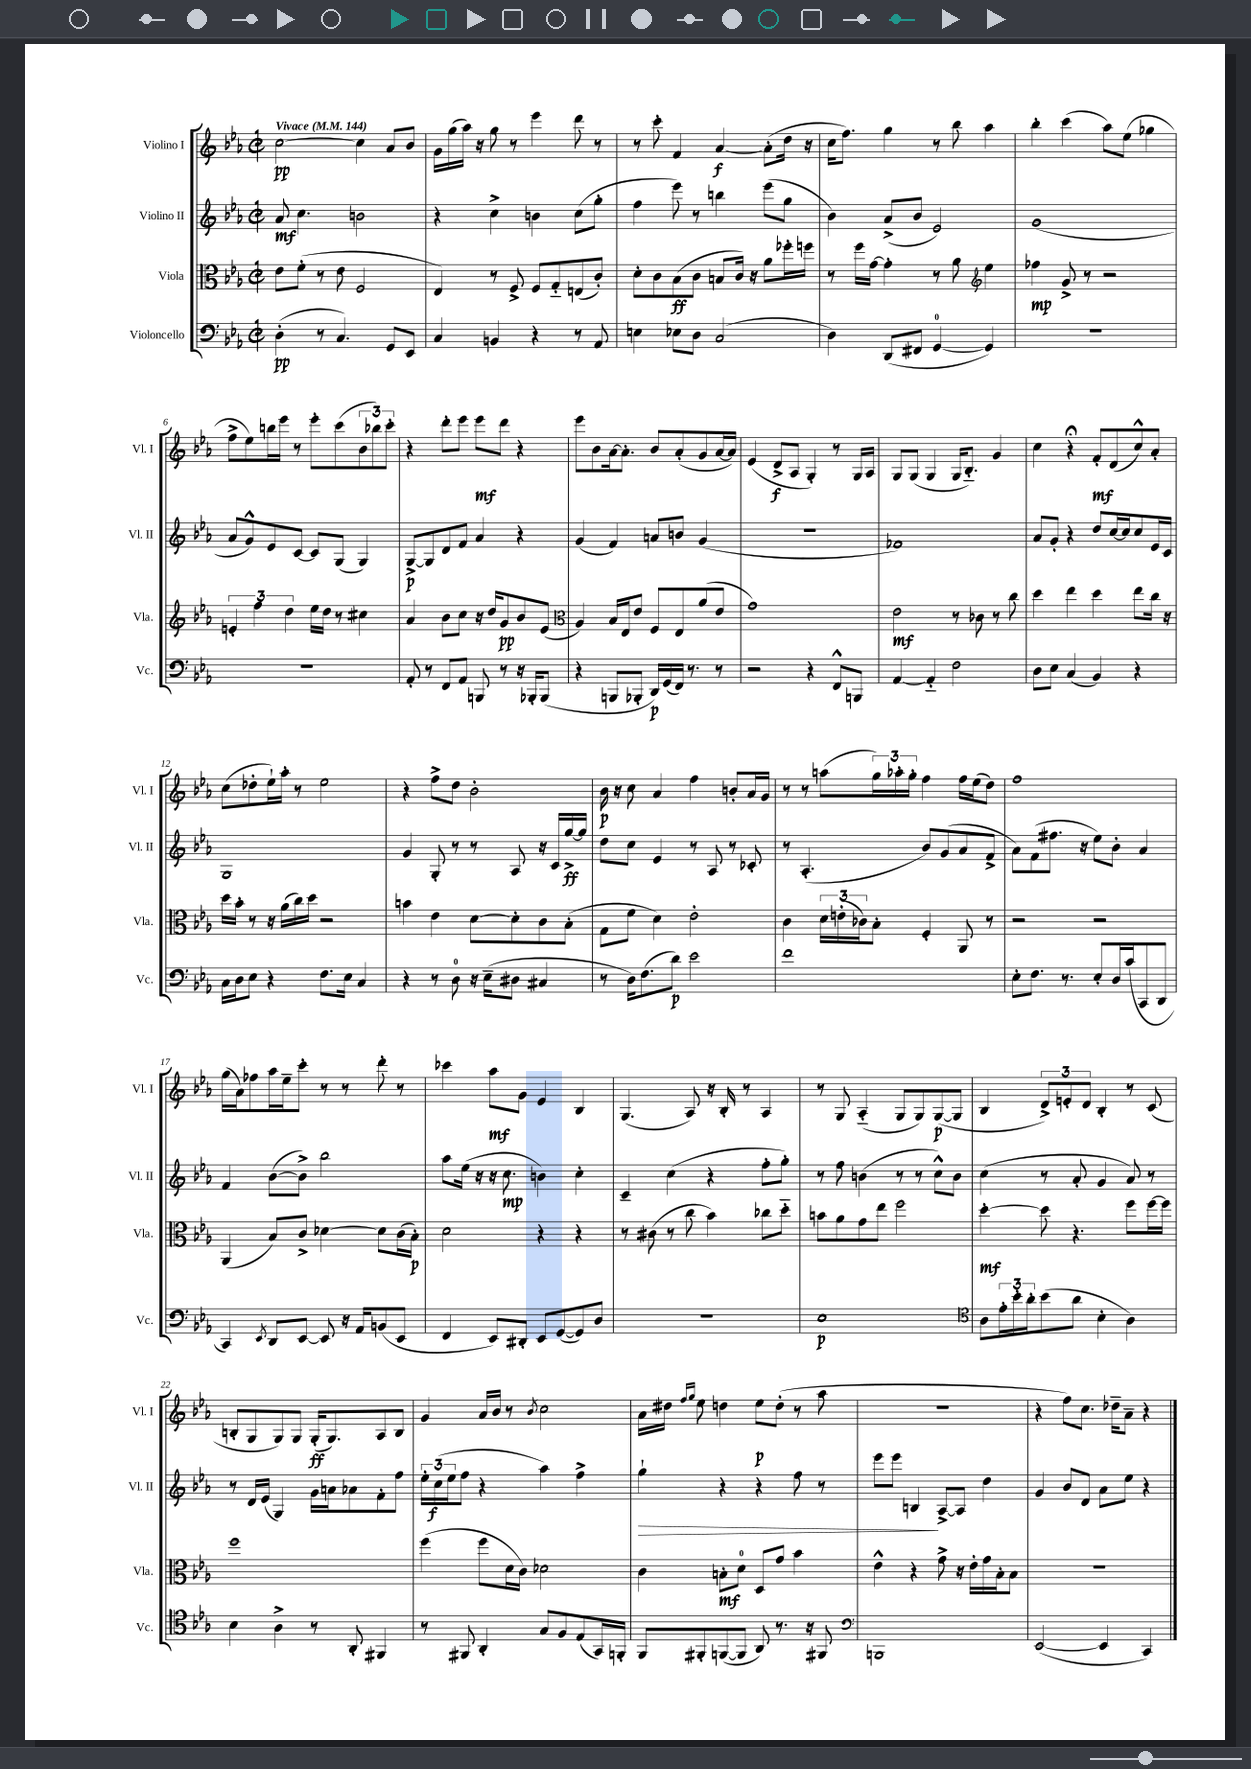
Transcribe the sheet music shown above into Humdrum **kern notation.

**kern	**kern	**kern	**kern
*staff4	*staff3	*staff2	*staff1
*clefF4	*clefC3	*clefG2	*clefG2
*k[b-e-a-]	*k[b-e-a-]	*k[b-e-a-]	*k[b-e-a-]
*M2/2	*M2/2	*M2/2	*M2/2
*met(c|)	*met(c|)	*met(c|)	*met(c|)
*MM144	*MM144	*MM144	*MM144
(4D'	8e-	8a-	[2cc
.	(8f'	4.cc	.
8r	8r	.	.
4.C)	8e-	.	.
.	2F	2b	4cc]
8GG	.	.	8a-
8EE-	.	.	8b-
=	=	=	=
4C	4E-)	4r	16g
.	.	.	(16gg
.	.	.	16aa-)
.	.	.	16r
4BB	8r	4cc^	8gg
.	8F^	.	8r
4r	8F	4b	4eee-
.	8G'~	.	.
8r	(8E	(8cc	8ddd
8AA-	8c')	8gg'	8r
=	=	=	=
4E	8d'	4ff	8r
.	8c	.	8ccc'
8E-	(8B-	8eee-)	4f
8D	8c	8r	.
(2C	8B	4bb	[4a-
.	16c)	.	.
.	16r	.	.
.	8a-	(8eee-	(8a-']
.	16ff-'	8gg	16dd
.	16ff	.	16r
=	=	=	=
4D)	8r	4b-)	16cc
.	.	.	8.ff)
.	16ff	.	.
.	[16g	.	.
(8DD	4g']	(8a-^	4gg
8FF#	.	8b-	.
[4GG	8r	2e-)	8r
.	8a-	.	8bb-
*	*clefG2	*	*
4GG])	4ee-	.	4aa-
=	=	=	=
1r	4ff-	(1g	4bb-'
.	8g^	.	(4ccc
.	8r	.	.
.	2r	.	8aa-)
.	.	.	(8ee-
.	.	.	4gg-
=	=	=	=
1r	6e'	8a-	8ff^
.	.	8g^^)	8ee-)
.	6ff	.	.
.	.	8e-	16bb
.	.	.	16eee-
.	6dd	.	.
.	.	[8c	8r
.	16ee-	8c]	8eee-'
.	16dd	.	.
.	8r	(8G	(8ccc
.	4cc#	4G)	12b-
.	.	.	12bb-)
.	.	.	12ccc'
=	=	=	=
8AA-'	4a-	[8G^	4r
8r	.	8G]	.
8FF	8b-	8d	8ddd'
8AA-	8cc	8f	8eee-
8BBB	16r	4a-	8eee-
.	16dd	.	.
8r	8g	.	8ddd
16r	8b-	4r	4r
16BBB-'	.	.	.
(8BBB-	(8e-	.	.
=	=	=	=
*	*clefC3	*	*
4r	4A-)	(4g	8eee-
.	.	.	8b-
8BBB	16B-	4f)	[16a-
.	16E-	.	8.a-']
8BBB-'	8e-	.	.
16DD)	8F	8a	8b-
(16GG	.	.	.
16FF)	8E-	8b	(8a-'
8.r	.	.	.
.	(8a-	(4g	8g
8r	8e-	.	[16a-
.	.	.	16a-])
=	=	=	=
2r	1g)	1r	(4e-
.	.	.	8d^
.	.	.	8A-
4r	.	.	4G')
8FF^^	.	.	8r
8BBB	.	.	16G
.	.	.	16A-
=	=	=	=
[4AA-	2e-	1f-)	8G
.	.	.	(8G
4AA-'~]	.	.	4G
2F	8r	.	16G
.	.	.	8.B-'~)
.	8c-	.	.
.	8r	.	4g
.	8cc	.	.
=	=	=	=
8D	4dd	8a-	4cc
8E-	.	8g'	.
(4C	4ee-	4r	4r;
4BB-)	4dd	8dd	8f'
.	.	[16cc	(8d
.	.	16cc]	.
4r	8ee-	8cc	8cc^^)
.	16cc	16e-	8a-'
.	16r	16c	.
=	=	=	=
16C	16dd	1G	(8cc
16D	16b-'	.	.
8E-	8r	.	8dd-'
4r	16r	.	16ee-`)
.	(16a-	.	16aa-'
.	16cc)	.	8r
.	16dd	.	.
8.F	2r	.	2ee-
16E-	.	.	.
4C	.	.	.
=	=	=	=
4r	4b	4g	4r
8r	4e-	8G'	8ff^
8D	.	8r	8dd
16r	[8d	8r	2b-'
(16E-~	.	.	.
8D#	8d']	8A-	.
4C#	8c	16r	.
.	.	16c	.
.	(8B-'	[16gg^	.
.	.	16gg]	.
=	=	=	=
8r	8G	8dd	16b-
.	.	.	16r
16D)	8f	8cc	8cc
(8.F	.	.	.
.	4d)	4e-	4a-
8d)	.	.	.
2e-	2e-'	8r	4ff
.	.	8A-	.
.	.	8r	8b'
.	.	8c-'	16a-
.	.	.	16g
=	=	=	=
1f	4c	8r	8r
.	.	(4.A-'	8r
.	24d	.	(8aa
.	(24e'	.	.
.	24c-)	.	.
.	8B-'	.	24gg)
.	.	.	24aa-'
.	.	.	24gg'
.	4F'	8b-)	4ff
.	.	(8g	.
.	8AA-	8a-	16ff
.	.	.	(16ee-
.	8r	8f^	8dd)
=	=	=	=
8E-'	2r	8a-)	1ff
8.F	.	(8f	.
.	.	8.ff#	.
8.r	.	.	.
.	.	16r	.
8E-'	2r	8ee-)	.
16D	.	8b-'	.
(16c	.	.	.
8CC	.	4a-	.
8DD	.	.	.
=	=	=	=
4CC)	(4AA-	4f	(16gg
.	.	.	16a-)
.	.	.	8ff-
8qEE-	.	.	.
8DD	8B-)	([8b-	16aa-
.	.	.	16ee-~
[8EE-	8c^	8b-^])	8ccc'
8EE-]	[4d-	2bb-	8r
16r	.	.	8r
16AA-	.	.	.
(8BB	8d-]	.	8ddd'
8EE-	(16c	.	8r
.	16B-')	.	.
=	=	=	=
4FF	2d	8aa-	4ccc-
.	.	(16ee-	.
.	.	16r	.
8EE-)	.	16r	8aa-
.	.	8.cc	.
8DD#'	.	.	8g
8EE-	4r	4b)	4e-
([8GG	.	.	.
8GG])	4r	4cc'	4B-
8D	.	.	.
=	=	=	=
1r	8r	4c~	(4.G
.	(8c#	.	.
.	8r	(4cc	.
.	8cc	.	8A-)
.	4b-)	4r	16r
.	.	.	16B-'
.	.	.	8r
.	8cc-	8ff'	4A-
.	8dd'~	8gg')	.
=	=	=	=
1E-	8b	8r	8r
.	8a-	8ff	8G
.	8g	(4b	(4A-'~
.	8ee-	.	.
.	2ff	8r	8G
.	.	8r	8G)
.	.	8cc^^)	([8G
.	.	8b	8G]
=	=	=	=
*clefC4	*	*	*
8A-	[4dd'	(4cc	4B-
24e-'	.	.	.
24b-'	.	.	.
24a-'	.	.	.
(8b-	8dd]	8r	12d^)
.	.	.	12e'
8a-	4.r	8a-'	.
.	.	.	12d
4B-'	.	4g	4B-'
4A-)	8ff	8a-)	8r
.	[16ff	8r	(8c
.	16ff]	.	.
=	=	=	=
4B-	1ff	8r	8B'
.	.	16d	8G
.	.	(16e-	.
4A-^	.	4G)	8G)
.	.	.	8G
8r	.	16g	(16G'
.	.	16a	8.G)
8AA-'	.	8a-	.
4FF#	.	8f'	8A-
.	.	8ff	8B
=	=	=	=
8r	(4ff	24ee-'	4g
.	.	(24cc	.
.	.	24ee-	.
8FF#	.	8ff	.
4AA-'	8ff	4r	16a-
.	.	.	16b-
.	16d	.	8r
.	16c)	.	.
.	.	.	8qb-
8G	2d-	4aa-)	2cc
8F	.	.	.
(8E-	.	4ff^	.
16GG)	.	.	.
16FF'	.	.	.
=	=	=	=
8FF	4c	4gg`	16a-
.	.	.	16dd#
.	.	.	16qqff
.	.	.	16qqgg
8FF#'	.	.	8ee-
([8FF	8B'	4r	4dd
8FF]	8d	.	.
8AA-)	8D	4r	8ee-
8.r	8g	.	(8dd'
.	4b-	8ff	8r
16r	.	.	.
8FF#	.	8r	8aa-
=	=	=	=
*clefF4	*	*	*
1BBB	4e-^^	8eee-	1r
.	.	8eee-	.
.	4r	4B	.
.	8g^	[8A-^	.
.	16r	8A-]	.
.	16e-'	.	.
.	16g	4dd	.
.	16B-'	.	.
.	8B-	.	.
=	=	=	=
([2EE-	1r	4g	4r
.	.	8b-	8ff)
.	.	8d	8.cc
4EE-]	.	8a-	.
.	.	.	16dd-~
.	.	8ee-	8a-~
4CC)	.	4r	4r
==	==	==	==
*-	*-	*-	*-
